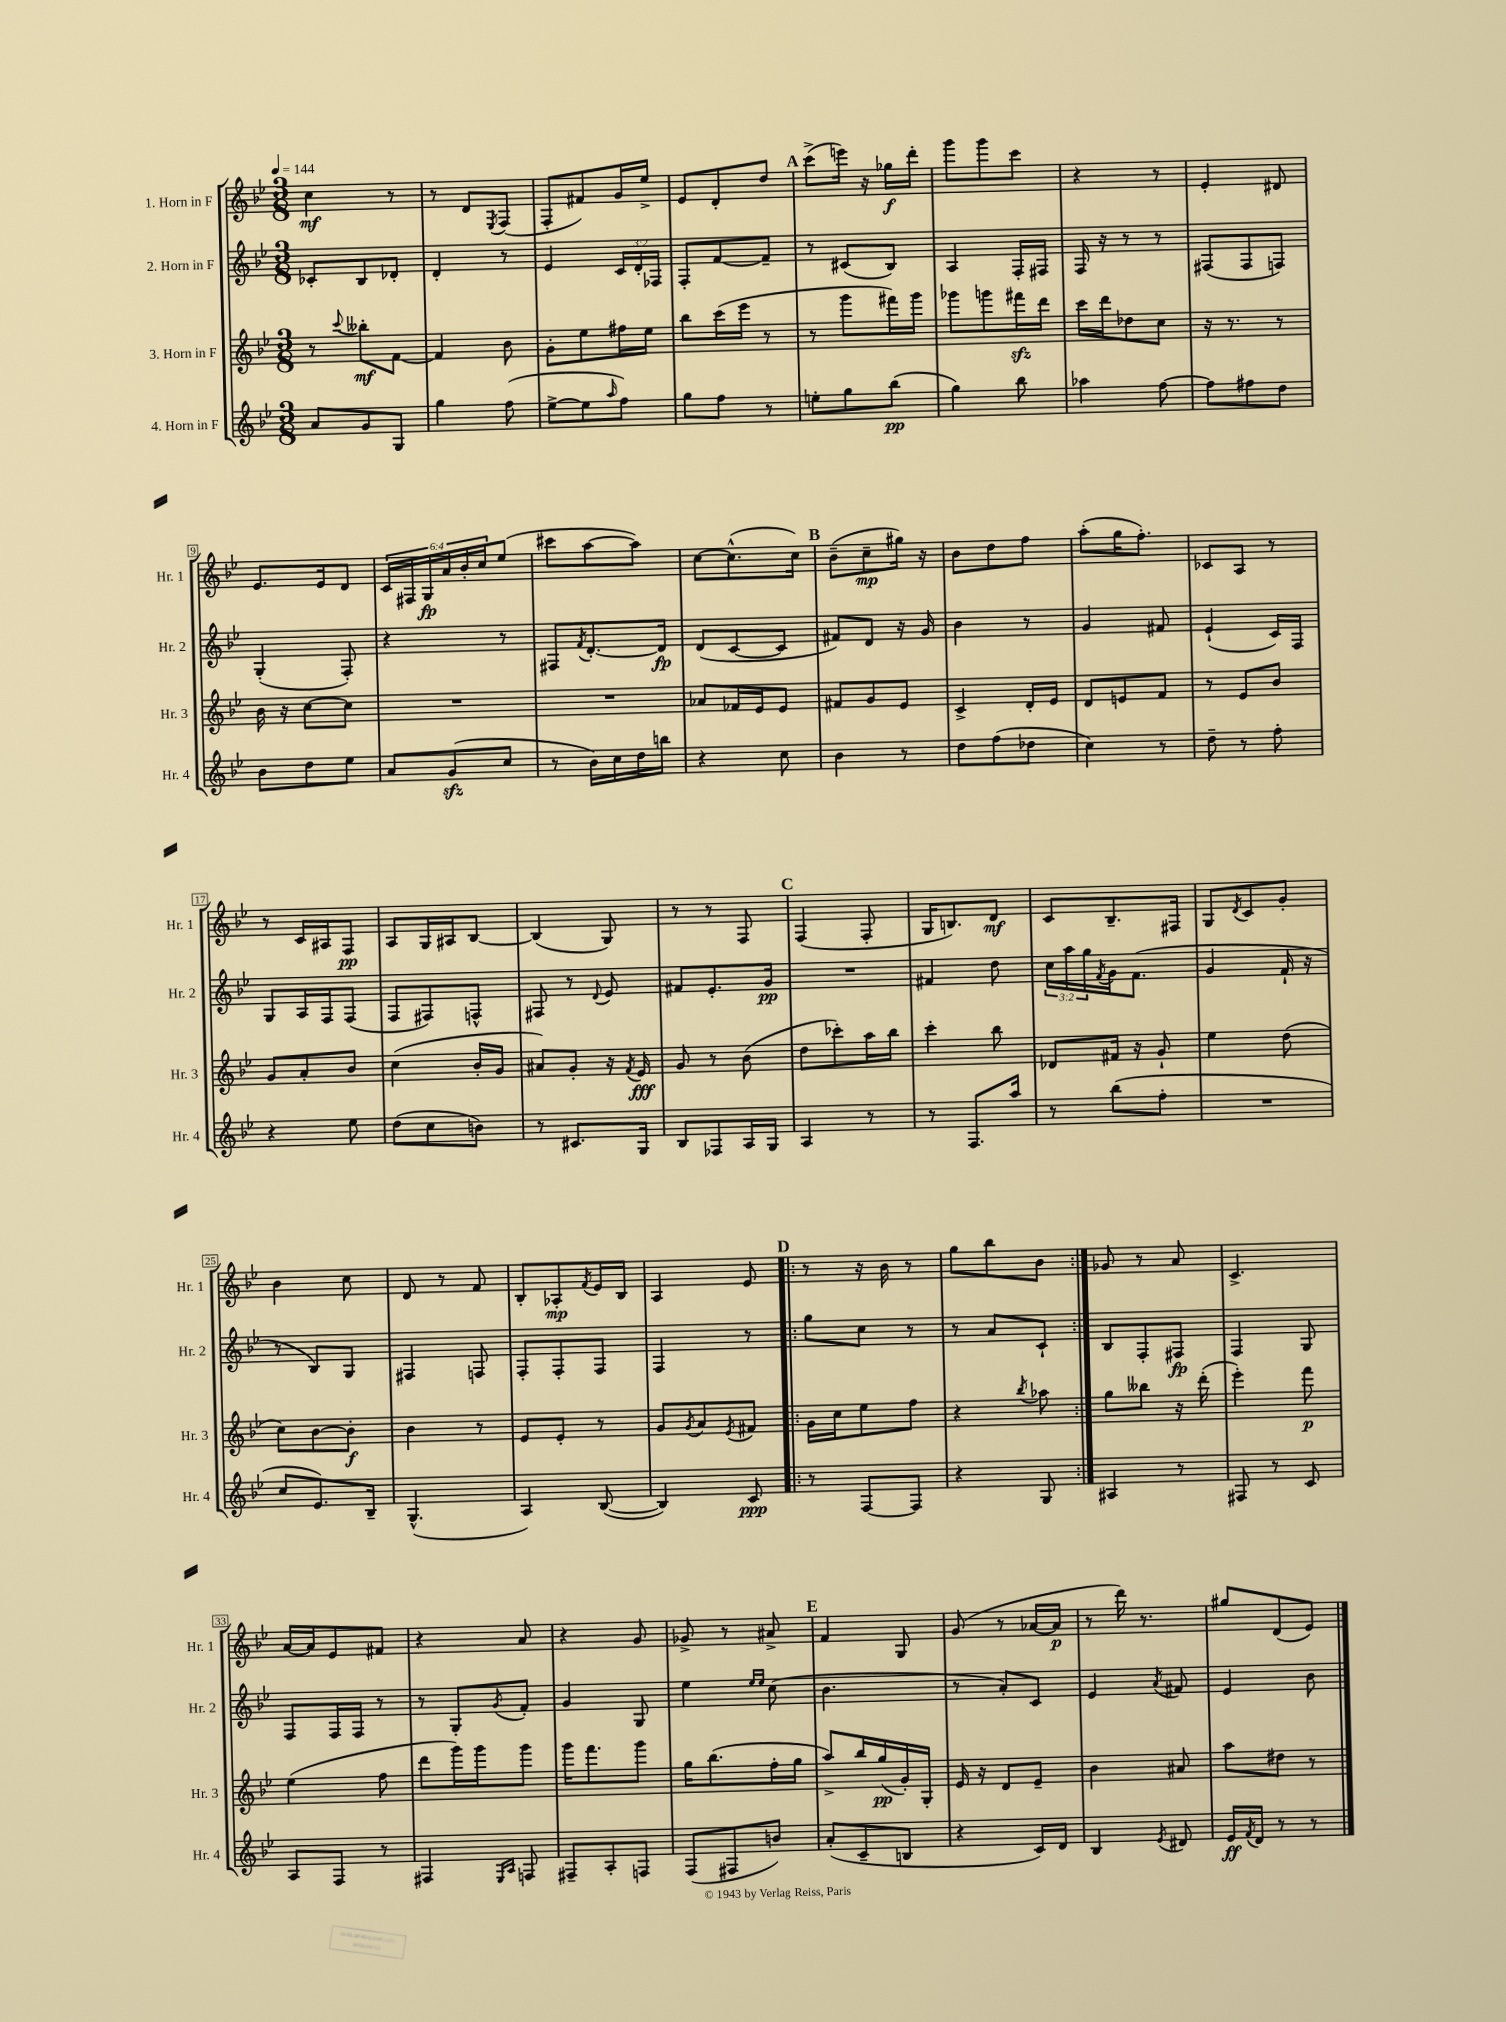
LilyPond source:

<<
\new StaffGroup <<
\new Staff = "s0" \with { instrumentName = "1. Horn in F" shortInstrumentName = "Hr. 1" } {
    \clef treble \key bes \major \numericTimeSignature \time 3/8 \override Staff.TupletNumber.text = #tuplet-number::calc-fraction-text \tempo 4 = 144
    c''4\mf r8 |
    r8 d'8 \acciaccatura { ees8 } f8( |
    f8-. fis'8) g'16 ees''16-> |
    ees'8 d'8-. d''8 |
    \mark \markup { \bold "A" } c'''8->( e'''16) r16 ges''16\f d'''16-. |
    g'''8 g'''8 c'''8 |
    r4 r8 |
    ees'4-. dis'8 |
    ees'8. ees'16 d'8 |
    \tuplet 6/4 { c'16 fis16 g16\fp a'16 bes'16-. c''16 } ees''8( |
    cis'''8 a''8~ a''8) |
    c''8~ c''8.-^( c''16) |
    \mark \markup { \bold "B" } bes'8--( c''8--\mp gis''16) r16 |
    bes'8 d''8 f''8 |
    a''8-.( g''16 f''8.-.) |
    ces'8 a8 r8 |
    r8 c'16 ais16 f8\pp |
    a8 g16 ais16 bes8~ |
    bes4( g8) |
    r8 r8 f8 |
    \mark \markup { \bold "C" } f4( f8-. |
    g16 b8.) d'8\mf |
    c'8 bes8.-- fis16 |
    g8 \acciaccatura { d'8 } c'8 g'8-. |
    bes'4 c''8 |
    d'8 r8 f'8 |
    bes8-. aes8-.\mp \acciaccatura { f'8 } ees'16 bes16 |
    a4 ees'8 |
    \repeat volta 2 { \mark \markup { \bold "D" } r8 r16 bes'16 r8 |
    g''8 bes''8 bes'8 | }
    ges'8 r8 a'8 |
    c'4.-> |
    a'16~ a'16 ees'8 fis'8 |
    r4 a'8 |
    r4 g'8 |
    ges'8-> r8 ais'8-> |
    \mark \markup { \bold "E" } f'4 g8 |
    g'8( r8 aes'16~ aes'16\p |
    r8 d'''16) r8. |
    gis''8 d'8( ees'8) \bar "|." |
}
\new Staff = "s1" \with { instrumentName = "2. Horn in F" shortInstrumentName = "Hr. 2" } {
    \clef treble \key bes \major \numericTimeSignature \time 3/8 \override Staff.TupletNumber.text = #tuplet-number::calc-fraction-text
    ces'8-. bes8 des'8-. |
    d'4-. r8 |
    ees'4 \tuplet 3/2 { c'16 d'16-. fes16 } |
    f8-. f'8~ f'8-- |
    \mark \markup { \bold "A" } r8 cis'8( bes8) |
    a4 f16-. fis16 |
    f16 r16 r8 r8 |
    fis8( fis8 f8) |
    g4-.( f8-.) |
    r4 r8 |
    fis8 \acciaccatura { f'8 } d'8.~-. d'16\fp |
    d'8( c'8~ c'8 |
    \mark \markup { \bold "B" } fis'8) d'8 r16 g'16 |
    bes'4 r8 |
    g'4 fis'8 |
    ees'4-!( c'16) f16 |
    g8 a16 f16 f8( |
    f8 fis8) f8-^ |
    fis8 r8 \appoggiatura { d'8 } ees'8 |
    fis'8 ees'8.-. g'16\pp |
    \mark \markup { \bold "C" } R4. |
    fis'4 d''8 |
    \tuplet 3/2 { c''16 a''16 g''16 } \acciaccatura { f'8 } g'16 f'8.( |
    g'4 f'16-! r16 |
    r8 bes8) g8 |
    fis4 f8 |
    f8-. f8-. f8 |
    f4 r8 |
    \repeat volta 2 { \mark \markup { \bold "D" } g''8 c''8 r8 |
    r8 a'8 c'8-! | }
    bes8 f8-. fis8\fp |
    f4 g8 |
    f8 f16 f16 r8 |
    r8 g8-. \acciaccatura { g'8 } f'8-. |
    g'4 g8 |
    ees''4 \grace { ees''16 ees''16 } c''8( |
    \mark \markup { \bold "E" } bes'4. |
    r8 a'8-.) c'8 |
    ees'4 \acciaccatura { a'8 } fis'8 |
    ees'4 bes'8 \bar "|." |
}
\new Staff = "s2" \with { instrumentName = "3. Horn in F" shortInstrumentName = "Hr. 3" } {
    \clef treble \key bes \major \numericTimeSignature \time 3/8
    r8 \appoggiatura { c'''8 } beses''8-.\mf f'8~ |
    f'4 bes'8 |
    g'8-. ees''8 fis''16 ees''16 |
    bes''8 c'''16( ees'''16 r8 |
    \mark \markup { \bold "A" } r8 g'''8 fis'''16) g'''16 |
    ges'''8 g'''8 fis'''16\sfz d'''16 |
    c'''16 d'''16 des''8 c''8 |
    r16 r8. r8 |
    bes'16 r16 c''8~ c''8 |
    R4. |
    R4. |
    aes'8 fes'16 ees'16 ees'8 |
    \mark \markup { \bold "B" } fis'8 g'8 ees'8 |
    c'4-> d'16-. ees'16 |
    d'8 e'8 f'8 |
    r8 ees'8 bes'8 |
    g'8 a'8-. bes'8 |
    c''4( bes'16-. g'16 |
    ais'8) g'8-. r16 \acciaccatura { f'8 } ees'16\fff |
    g'8 r8 bes'8( |
    \mark \markup { \bold "C" } d''8 ces'''8-.) a''16 bes''16 |
    c'''4-. bes''8 |
    des'8 fis'16 r16 g'8-! |
    ees''4 d''8( |
    c''8) bes'8~ bes'8-.\f |
    bes'4 r8 |
    ees'8 ees'8-. r8 |
    g'8 \acciaccatura { g'8 } a'8 \acciaccatura { ees'8 } fis'8 |
    \repeat volta 2 { \mark \markup { \bold "D" } g'16 c''16 ees''8 f''8 |
    r4 \acciaccatura { bes''8 } aes''8 | }
    g''8 beses''8 r16 d'''16-.( |
    ees'''4-.) f'''8\p |
    ees''4( f''8 |
    d'''8 g'''16) g'''16 g'''8 |
    g'''16 f'''8. g'''8 |
    g''16 bes''8.( f''16-. g''16 |
    \mark \markup { \bold "E" } a''8->) bes''16 g''16\pp( g'16-.) g16-. |
    ees'16 r16 d'8 ees'8-- |
    bes'4 ais'8 |
    a''8 dis''8 r8 \bar "|." |
}
\new Staff = "s3" \with { instrumentName = "4. Horn in F" shortInstrumentName = "Hr. 4" } {
    \clef treble \key bes \major \numericTimeSignature \time 3/8
    a'8 g'8 g8 |
    g''4 f''8( |
    ees''8~-> ees''8 \grace { a''16 } f''8) |
    g''8 f''8 r8 |
    \mark \markup { \bold "A" } e''8-. g''8 bes''8\pp( |
    g''4) bes''8 |
    aes''4 f''8~ |
    f''8 fis''8 d''8 |
    bes'8 d''8 ees''8 |
    a'8 g'8\sfz( c''8 |
    r8 bes'16) c''16 d''16 b''16 |
    r4 c''8 |
    \mark \markup { \bold "B" } bes'4 r8 |
    d''8 f''8( des''8 |
    c''4) r8 |
    d''8-- r8 f''8-. |
    r4 ees''8 |
    d''8( c''8 b'8) |
    r8 cis'8. g16 |
    bes8 fes8 a16 g16 |
    \mark \markup { \bold "C" } a4 r8 |
    r8 f8. a''16 |
    r8 bes''8( f''8-. |
    R4. |
    c''8 ees'8.) bes16-- |
    g4.-^( |
    a4) bes8~( |
    bes4) c'8\ppp |
    \repeat volta 2 { \mark \markup { \bold "D" } r8 f8~ f8 |
    r4 g8 | }
    ais4 r8 |
    fis8 r8 c'8 |
    a8 f8 r8 |
    fis4 \grace { ees16 a16 } f8 |
    fis8-- a8-. f8 |
    f8( fis8 b'8) |
    \mark \markup { \bold "E" } a'8-.( c'8-- b8 |
    r4 c'16) d'16 |
    bes4 \acciaccatura { ees'8 } dis'8 |
    ees'16\ff \acciaccatura { f'8 } d'16 r8 r8 \bar "|." |
}
>>
>>
\layout { \context { \Score \override BarNumber.stencil = #(make-stencil-boxer 0.1 0.3 ly:text-interface::print) } }
